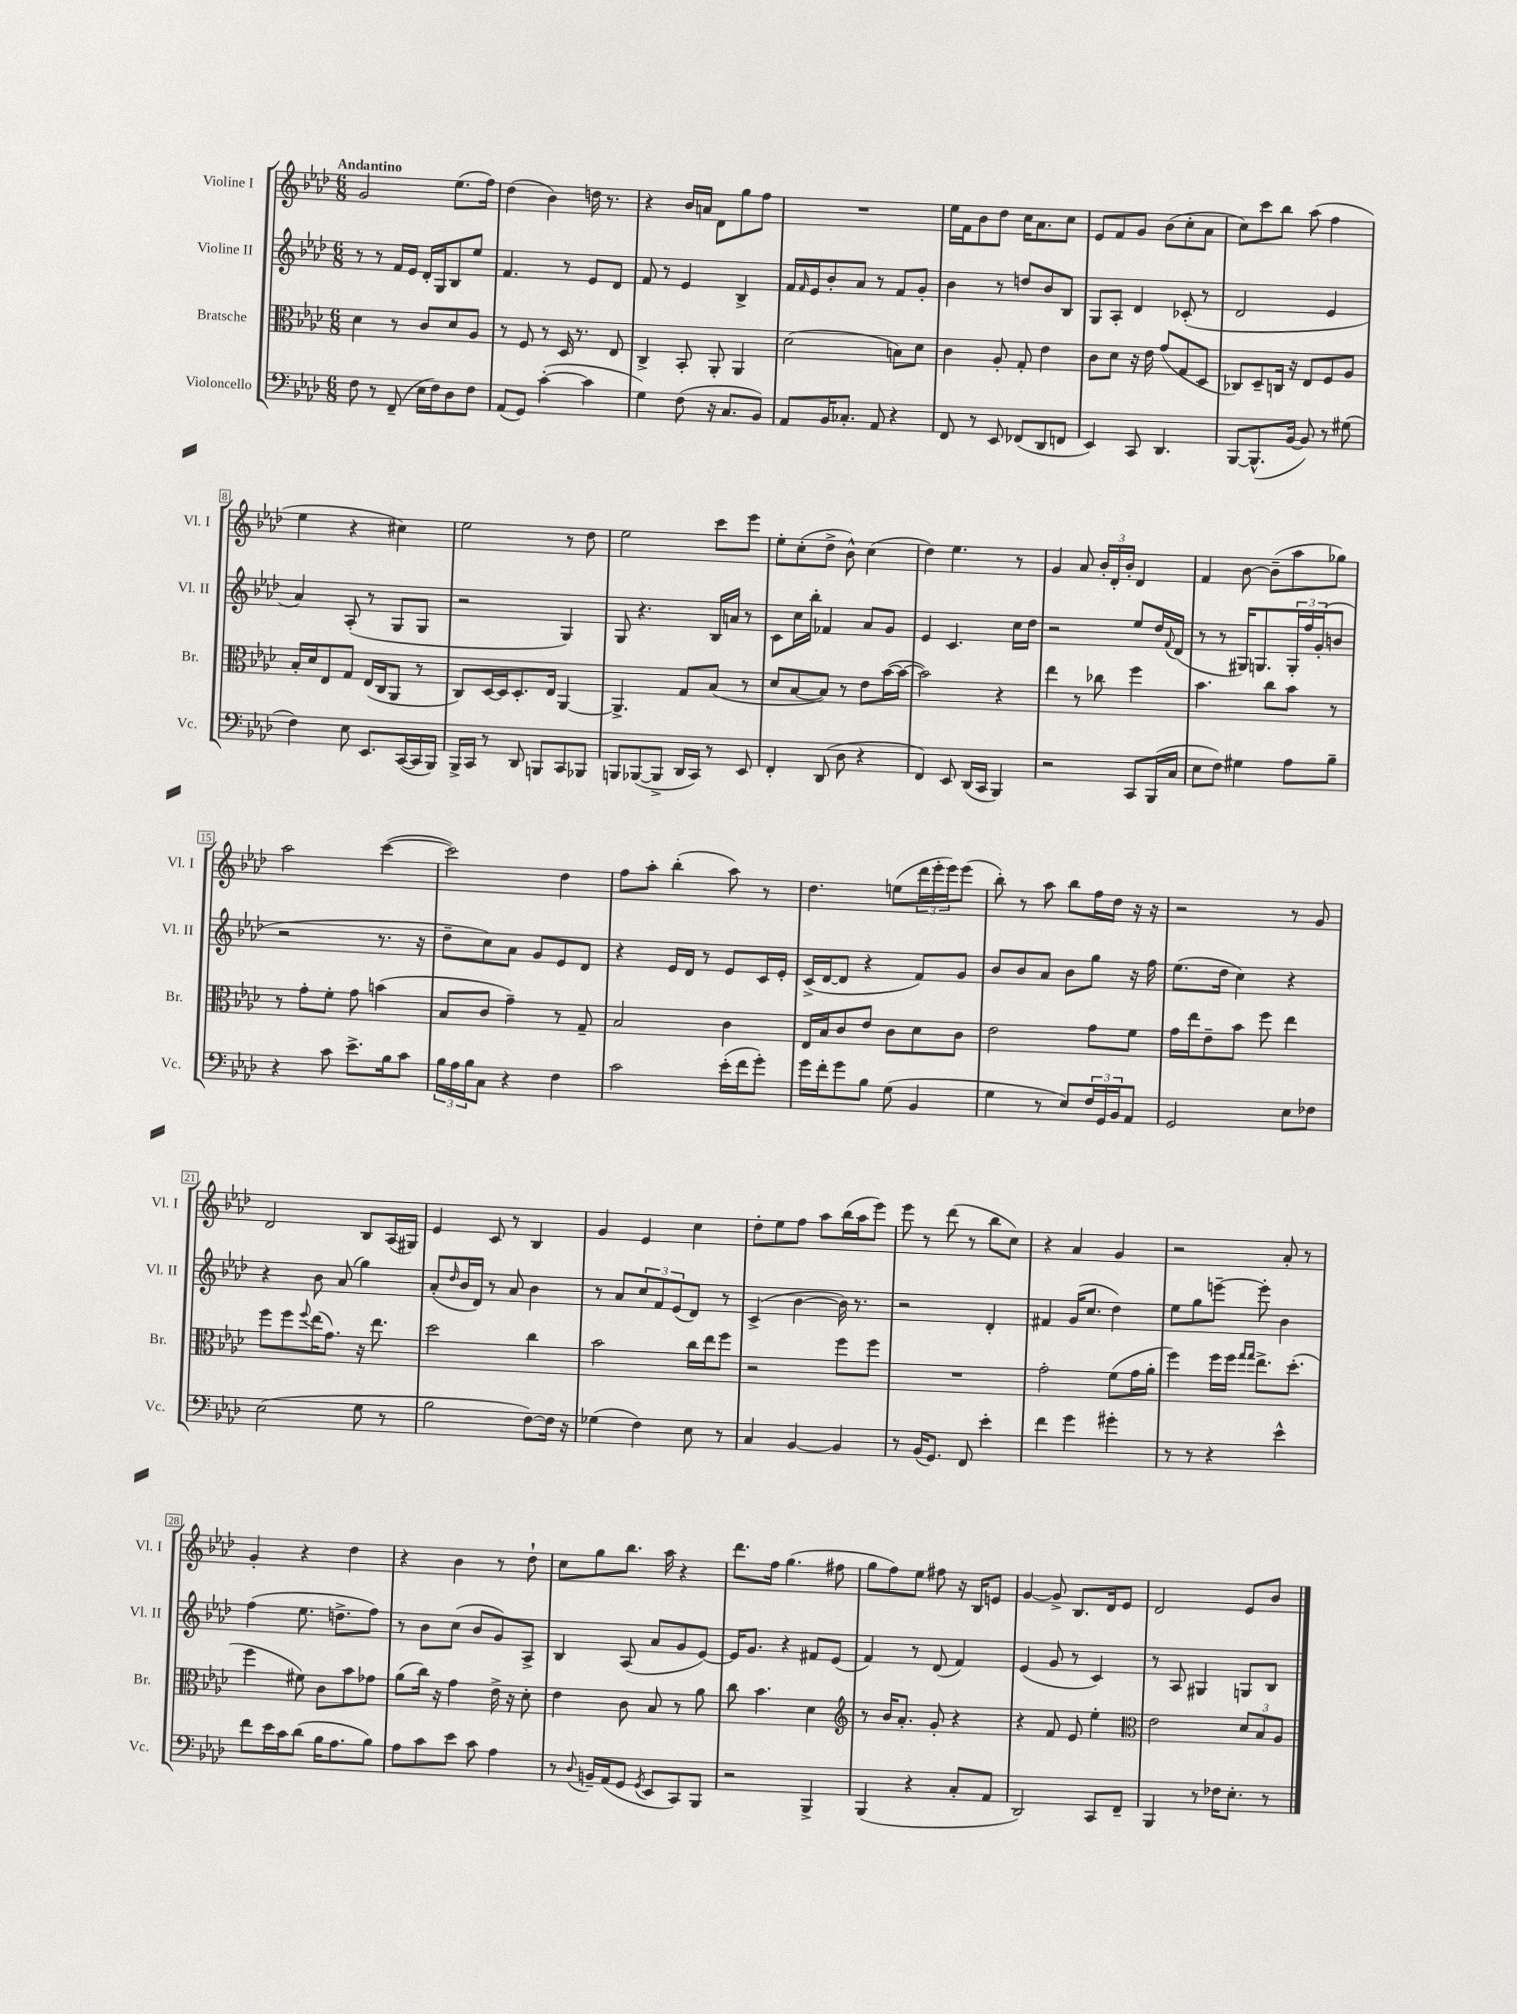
<<
\new StaffGroup <<
\new Staff = "s0" \with { instrumentName = "Violine I" shortInstrumentName = "Vl. I" } {
    \clef treble \key aes \major \numericTimeSignature \time 6/8 \tempo "Andantino"
    g'2 ees''8.( f''16) |
    des''4( bes'4) d''16 r8. |
    r4 bes'16 a'16 des'8 g''8 f''8 |
    R2. |
    ees''16 f'16 bes'8 des''8 c''16 aes'8. c''8 |
    ees'8 f'8 g'8 bes'8( c''8-. aes'8 |
    c''8) c'''8 bes''8 aes''8( f''4 |
    ees''4 r4 cis''4) |
    ees''2 r8 des''8 |
    ees''2 c'''8 ees'''8 |
    ees''8-. c''8-.( des''8-> bes'8-^) c''4( |
    des''4) ees''4. r8 |
    g'4 aes'8 \tuplet 3/2 { bes'16-. des'16-. bes'16-. } des'4 |
    f'4 bes'8~ bes'8--( aes''8 ges''8) |
    aes''2 c'''4~( |
    c'''2) des''4 |
    f''8 aes''8-. bes''4-.( aes''8) r8 |
    des''4. e''8( \tuplet 3/2 { des'''16 ees'''16-. ees'''16) } ees'''8( |
    bes''8-.) r8 aes''8 bes''8 f''16 des''16 r16 r16 |
    r2 r8 g'8 |
    des'2 bes8 aes16( gis16) |
    ees'4 c'8 r8 bes4 |
    g'4 ees'4 c''4 |
    des''8-. ees''8 f''8 aes''8 bes''16( aes''16 ees'''8) |
    ees'''8 r8 des'''8( r8 bes''8 c''8) |
    r4 aes'4 g'4 |
    r2 aes'8-. r8 |
    g'4-. r4 des''4 |
    r4 bes'4 r8 des''8-! |
    c''8 g''8 bes''8. aes''16 r4 |
    des'''8. f''16 g''4.( fis''8 |
    g''8 f''8) ees''8 fis''8 r16 bes16 e'8 |
    g'4~ g'8-> bes8. des'16 ees'8 |
    des'2 ees'8 bes'8 \bar "|." |
}
\new Staff = "s1" \with { instrumentName = "Violine II" shortInstrumentName = "Vl. II" } {
    \clef treble \key aes \major \numericTimeSignature \time 6/8
    r8 r8 f'16 ees'16 des'16-. g16 bes8 ees''8 |
    f'4. r8 ees'8 des'8 |
    f'8 r8 ees'4 bes4-> |
    f'16 \grace { f'16 } ees'16 bes'8-. aes'8 r8 f'8 g'8-. |
    bes'4 r8 d''8 bes'8 bes8 |
    g8 aes8-. des'4 ces'8-.( r8 |
    des'2 ees'4 |
    aes'4) aes8-.( r8 g8 g8 |
    r2 g4) |
    g8 r4. bes16 a'16 r8 |
    c'8 c''16 bes''16-. fes'4 aes'8 g'8 |
    ees'4 c'4. c''16 des''16 |
    r2 ees''8 des''16 \appoggiatura { f'8 } des'16( |
    r8 r8 gis16) g8. \tuplet 3/2 { g16-. f''16 g'16-.( } b'8 |
    r2 r8. r16 |
    des''8-- c''8) aes'8 g'8 ees'8 des'8 |
    r4 ees'16 des'16 r8 ees'8 c'16 ees'16-. |
    c'16->( des'16~ des'8 r4 f'8) g'8 |
    bes'8 bes'8 aes'8 bes'8 g''8 r16 f''16 |
    ees''8.( des''16 c''4) r4 |
    r4 bes'8 aes'8( g''4) |
    aes'8-.( \grace { des''16 } bes'16 des'16) r8 aes'8 bes'4 |
    r8 aes'8 \tuplet 3/2 { c''8 f'8 ees'8( } des'8) r8 |
    c'4->( bes'4~ bes'16) r8. |
    r2 des'4-. |
    fis'4 g'16( c''8. des''4) |
    ees''8 g''8 e'''8~-- e'''8-. bes'4 |
    f''4( ees''8. d''8.-> f''8) |
    r8 bes'8 c''8( bes'8 g'8) aes8-> |
    bes4 aes8( aes'8 g'8 ees'8~) |
    ees'16 g'8. r4 fis'8 ees'8( |
    f'4) r8 des'8( f'4) |
    ees'4( g'8 r8 c'4) |
    r8 aes8 gis4 g8 bes8 \bar "|." |
}
\new Staff = "s2" \with { instrumentName = "Bratsche" shortInstrumentName = "Br." } {
    \clef alto \key aes \major \numericTimeSignature \time 6/8
    des'4 r8 c'8 des'8 aes8 |
    r8 f8 r8 des16 r8. ees8 |
    c4-> bes,8-. aes,8-. aes,4 |
    des'2( b8) des'8 |
    c'4 aes8-. g8-. ees'4 |
    c'8 des'8 r16 ees'16 g'8( g8 des8 |
    ces8) des8-- c16 r16 ees8 f8 aes8 |
    bes16-. des'16 ees8 g8 ees16( c16 aes,8 r8 |
    c8) des16~ des16 des8.-. ees16 aes,4~ |
    aes,4.-> g8 bes8( r8 |
    des'8 bes8~ bes8) r8 ees'8 bes'16~( bes'16~ |
    bes'2) r4 |
    ees''4 r8 ces''8 f''4 |
    bes'4. c''8 bes'8 r8 |
    r8 g'8-. f'8-. g'8 b'4( |
    bes8 c'8 g'4--) r8 g8-- |
    bes2 c'4 |
    ees16 bes16 c'8 ees'8 c'8 des'8 c'8 |
    ees'2 g'8 f'8 |
    g'16 ees''16 ees'8-- bes'8 f''8 ees''4 |
    f''8 f''8 \appoggiatura { f''8 } ees''16( g'8.) r16 ees''8. |
    des''2 c''4 |
    bes'2 c''16 ees''16 f''8 |
    r2 f''8 f''8 |
    R2. |
    g'2-. f'8( g'16 aes'16-. |
    f''4) f''16 f''16 \grace { g''16 g''16 } ees''8.-> des''8.-.( |
    f''4 fis'8) c'8 bes'8 ges'8 |
    aes'8( c''16) r16 g'4 ees'16-> r16 des'8-. |
    ees'4 c'8 bes8 r8 aes'8 |
    c''8 bes'4. des'4 |
    \clef treble r8 bes'16 aes'8.-. g'8-. r4 |
    r4 f'8 ees'8 ees''4-. |
    \clef alto ees'2 \tuplet 3/2 { des'8 bes8 aes8 } \bar "|." |
}
\new Staff = "s3" \with { instrumentName = "Violoncello" shortInstrumentName = "Vc." } {
    \clef bass \key aes \major \numericTimeSignature \time 6/8
    f8 r8 f,8--( ees16 f16) des8 f8 |
    aes,8( g,8) c'4~-.( c'4 |
    g4) f8( r16 c8. bes,8) |
    aes,8 bes,16 ces8.-. aes,8 r4 |
    f,8 r8 ees,8 fes,8( des,8 f,8 |
    ees,4) c,8 des,4. |
    bes,,8~ bes,,8.-^( bes,16~ bes,8) r8 gis8( |
    f4) ees8 ees,8. c,16~( c,16 bes,,16) |
    bes,,16-> c,16 r8 des,8 b,,8 c,8 bes,,8 |
    b,,8 bes,,8~( bes,,8-> des,16 c,16) r8 ees,8 |
    f,4-. des,8( des8 r4 |
    f,4) ees,8 des,16( c,16 bes,,4) |
    r2 c,8 bes,,16( c16 |
    ees8 f8) gis4 aes8 bes8-- |
    r4 c'8 ees'8.-> bes16 c'8 |
    \tuplet 3/2 { bes16 aes16 bes16 } c8 r4 f4 |
    c'2 ees'16-.( f'16 g'8-.) |
    g'16 f'16-. g'8 bes8 g8( bes,4 |
    g4 r8 ees8) \tuplet 3/2 { f16 g,16 bes,16 } aes,8 |
    g,2 ees8 fes8 |
    ees2( g8 r8 |
    bes2 f8~) f16 r16 |
    ges4( f4) ees8 r8 |
    c4 bes,4~ bes,4 |
    r8 bes,16( g,8.) f,8 ees'4-. |
    f'4 g'4 gis'4-. |
    r8 r8 r4 ees'4-^ |
    f'8 ees'16 c'16 des'8( bes16 aes8. bes8) |
    aes8 c'8 ees'8 c'8 aes4 |
    r8 \appoggiatura { des8 } b,16-- aes,16( g,8 \acciaccatura { g,8 } ees,8 c,8) bes,,8 |
    r2 bes,,4-> |
    bes,,4( r4 c8-. aes,8 |
    des,2) c,8 f,8-- |
    bes,,4 r8 fes16 ees8.-. r8 \bar "|." |
}
>>
>>
\layout { \context { \Score \override BarNumber.stencil = #(make-stencil-boxer 0.1 0.3 ly:text-interface::print) } }
